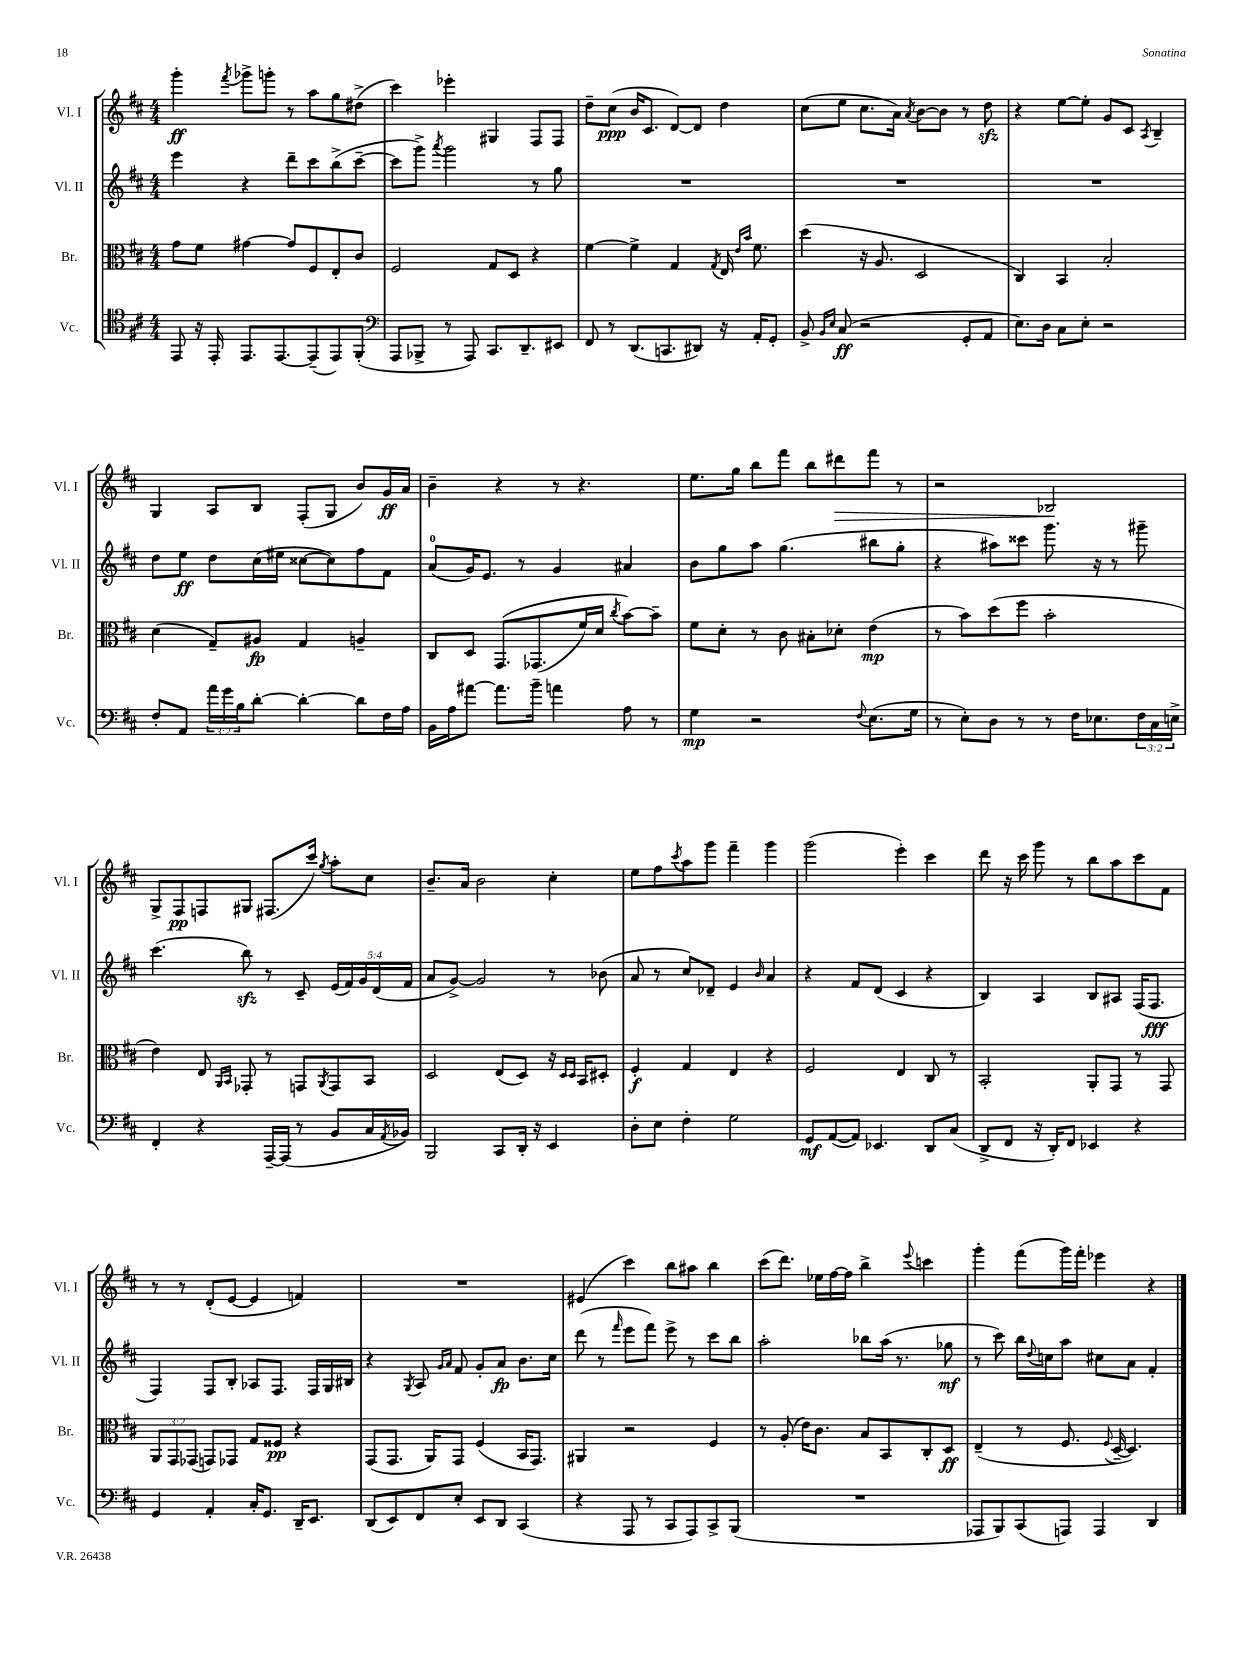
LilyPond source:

<<
\new StaffGroup <<
\new Staff = "s0" \with { instrumentName = "Vl. I" shortInstrumentName = "Vl. I" } {
    \clef treble \key d \major \numericTimeSignature \time 4/4
    g'''4-.\ff \acciaccatura { fis'''8 } ges'''8-> g'''8-. r8 a''8 g''8 dis''8->( |
    cis'''4) ees'''4-. gis4 fis8 fis8 |
    d''8-- cis''8\ppp( b'16 cis'8. d'8~) d'8 d''4 |
    cis''8( e''8 cis''8. a'16) \acciaccatura { a'8 } b'8~ b'8 r8 d''8\sfz |
    r4 e''8~ e''8-. g'8 cis'8 \acciaccatura { a8 } b4-- |
    g4 a8 b8 fis8-.( g8 b'8) g'16\ff a'16 |
    b'4-- r4 r8 r4. |
    e''8. g''16 b''8 fis'''8 b''8 dis'''8\> fis'''8 r8 |
    r2 bes2\! |
    g8-> fis8\pp f8 gis8 fis8.( cis'''16) \acciaccatura { g''8 } a''8-. cis''8 |
    b'8.-- a'16 b'2 cis''4-. |
    e''8 fis''8 \acciaccatura { cis'''8 } a''8 g'''8 fis'''4-- g'''4 |
    g'''2( e'''4-.) cis'''4 |
    d'''8 r16 cis'''16 g'''8 r8 b''8 a''8 cis'''8 fis'8 |
    r8 r8 d'8-.( e'8~ e'4 f'4) |
    R1 |
    eis'4( cis'''4) b''8 ais''8 b''4 |
    cis'''8( d'''8.) ees''16 fis''16~ fis''16 b''4-> \appoggiatura { e'''8 } c'''4 |
    g'''4-. fis'''8( g'''16) fis'''16-. ees'''4 r4 \bar "|." |
}
\new Staff = "s1" \with { instrumentName = "Vl. II" shortInstrumentName = "Vl. II" } {
    \clef treble \key d \major \numericTimeSignature \time 4/4 \override Staff.TupletNumber.text = #tuplet-number::calc-fraction-text
    e'''4 r4 d'''8-- cis'''8 b''8->( cis'''8~-- |
    cis'''8 g'''8->) \acciaccatura { a'''8 } g'''2 r8 g''8 |
    R1 |
    R1 |
    R1 |
    d''8 e''8\ff d''8 cis''16( eis''16 cisis''8~ cisis''8) fis''8 fis'8 |
    a'8-0( g'16) e'8. r8 g'4 ais'4 |
    b'8 g''8 a''8 g''4.( bis''8 g''8-. |
    r4 ais''8) cisis'''8 g'''8. r16 r8 gis'''8-- |
    cis'''4.( b''8\sfz) r8 cis'8-- \tuplet 5/4 { e'16( fis'16) g'16 d'16( fis'16 } |
    a'8 g'8~->) g'2 r8 bes'8( |
    a'8 r8 cis''8) des'8-- e'4 \grace { b'16 } a'4 |
    r4 fis'8 d'8( cis'4 r4 |
    b4) a4 b8 ais8 fis16( fis8.\fff |
    fis4) fis8 b8-. aes8 fis8. fis16 g16 bis16 |
    r4 \acciaccatura { g8 } a8 \grace { g'16 a'16 } fis'8 g'8-. a'8\fp b'8. cis''16 |
    d'''8( r8 \grace { fis'''16 } e'''8 fis'''8) e'''8-> r8 cis'''8 b''8 |
    a''2-. bes''8 a''16( r8. ges''8\mf |
    r8 cis'''8) b''16 \appoggiatura { d''8 } c''16 a''8 cis''8 a'8 fis'4-. \bar "|." |
}
\new Staff = "s2" \with { instrumentName = "Br." shortInstrumentName = "Br." } {
    \clef alto \key d \major \numericTimeSignature \time 4/4 \override Staff.TupletNumber.text = #tuplet-number::calc-fraction-text
    g'8 fis'8 gis'4~ gis'8 fis8 e8-. cis'8 |
    fis2 g8 d8 r4 |
    fis'4~ fis'4-> g4 \acciaccatura { g8 } e16 \grace { e'16 b'16 } fis'8. |
    d''4( r16 a8. d2 |
    cis4) b,4 b2-. |
    d'4( g8--) ais8\fp g4 a4-- |
    cis8 d8 g,8.\( ges,8.( fis'16) d'16 \acciaccatura { cis''8 } b'8~\) b'8-- |
    fis'8 d'8-. r8 cis'8 bis8-. des'8-. e'4\mp( |
    r8 b'8) d''8( fis''8 b'2-. |
    e'4) e8 \grace { a,16 b,16 } ges,8-. r8 g,8 \acciaccatura { a,8 } g,8 b,8 |
    d2 e8( d8) r16 \grace { d16 d16 } b,16 dis8-. |
    fis4-.\f g4 e4 r4 |
    fis2 e4 cis8 r8 |
    b,2-. a,8-. g,8 r8 g,8 |
    \tuplet 3/2 { a,8 g,8 ges,8( } g,8) ges,8 g8 fisis8\pp r4 |
    g,8( g,8. a,16) g,8 fis4( b,16 g,8.) |
    ais,4 r2 fis4 |
    r8 a8-.( e'16) cis'8. b8 b,8 cis8-. d8\ff |
    e4--( r8 fis8. \appoggiatura { fis8 } d16~-- d4.) \bar "|." |
}
\new Staff = "s3" \with { instrumentName = "Vc." shortInstrumentName = "Vc." } {
    \clef tenor \key d \major \numericTimeSignature \time 4/4 \override Staff.TupletNumber.text = #tuplet-number::calc-fraction-text
    e,8 r16 e,16-. e,8. e,8.~ e,8--( e,8) fis,8-.( |
    \clef bass a,,8 bes,,8-> r8 a,,8) cis,8. d,8.-- eis,8 |
    fis,8 r8 d,8.( c,8. dis,8) r16 a,16-. g,8-. |
    b,8-> \grace { b,16 e16 } cis8\ff( r2 g,8-. a,8 |
    e8.) d16 cis8 e8-. r2 |
    fis8-. a,8 \tuplet 3/2 { a'16 g'16 b16 } d'8~-. d'4~-. d'8 fis16 a16 |
    b,16 a16 ais'8~ ais'8. b'16-- a'4 a8 r8 |
    g4\mp r2 \appoggiatura { fis8 } e8.( g16 |
    r8 e8-.) d8 r8 r8 fis16 ees8. \tuplet 3/2 { fis16 cis16 e16-> } |
    fis,4-. r4 a,,16~-- a,,16( r8 b,8 cis16 \acciaccatura { a,8 } bes,16) |
    b,,2 cis,8 d,16-. r16 e,4 |
    d8-. e8 fis4-. g2 |
    g,8\mf a,8~( a,8) ees,4. d,8 cis8( |
    d,8-> fis,8 r16 d,16-.) fis,8 ees,4 r4 |
    g,4 a,4-. cis16-. g,8. d,16-- e,8. |
    d,8( e,8) fis,8 e8-. e,8 d,8 cis,4( |
    r4 a,,8 r8 cis,8 a,,8) cis,8-> b,,8( |
    R1 |
    aes,,8 b,,8) cis,8( a,,8) a,,4 d,4 \bar "|." |
}
>>
>>
\layout { \context { \Score \remove "Bar_number_engraver" } }
